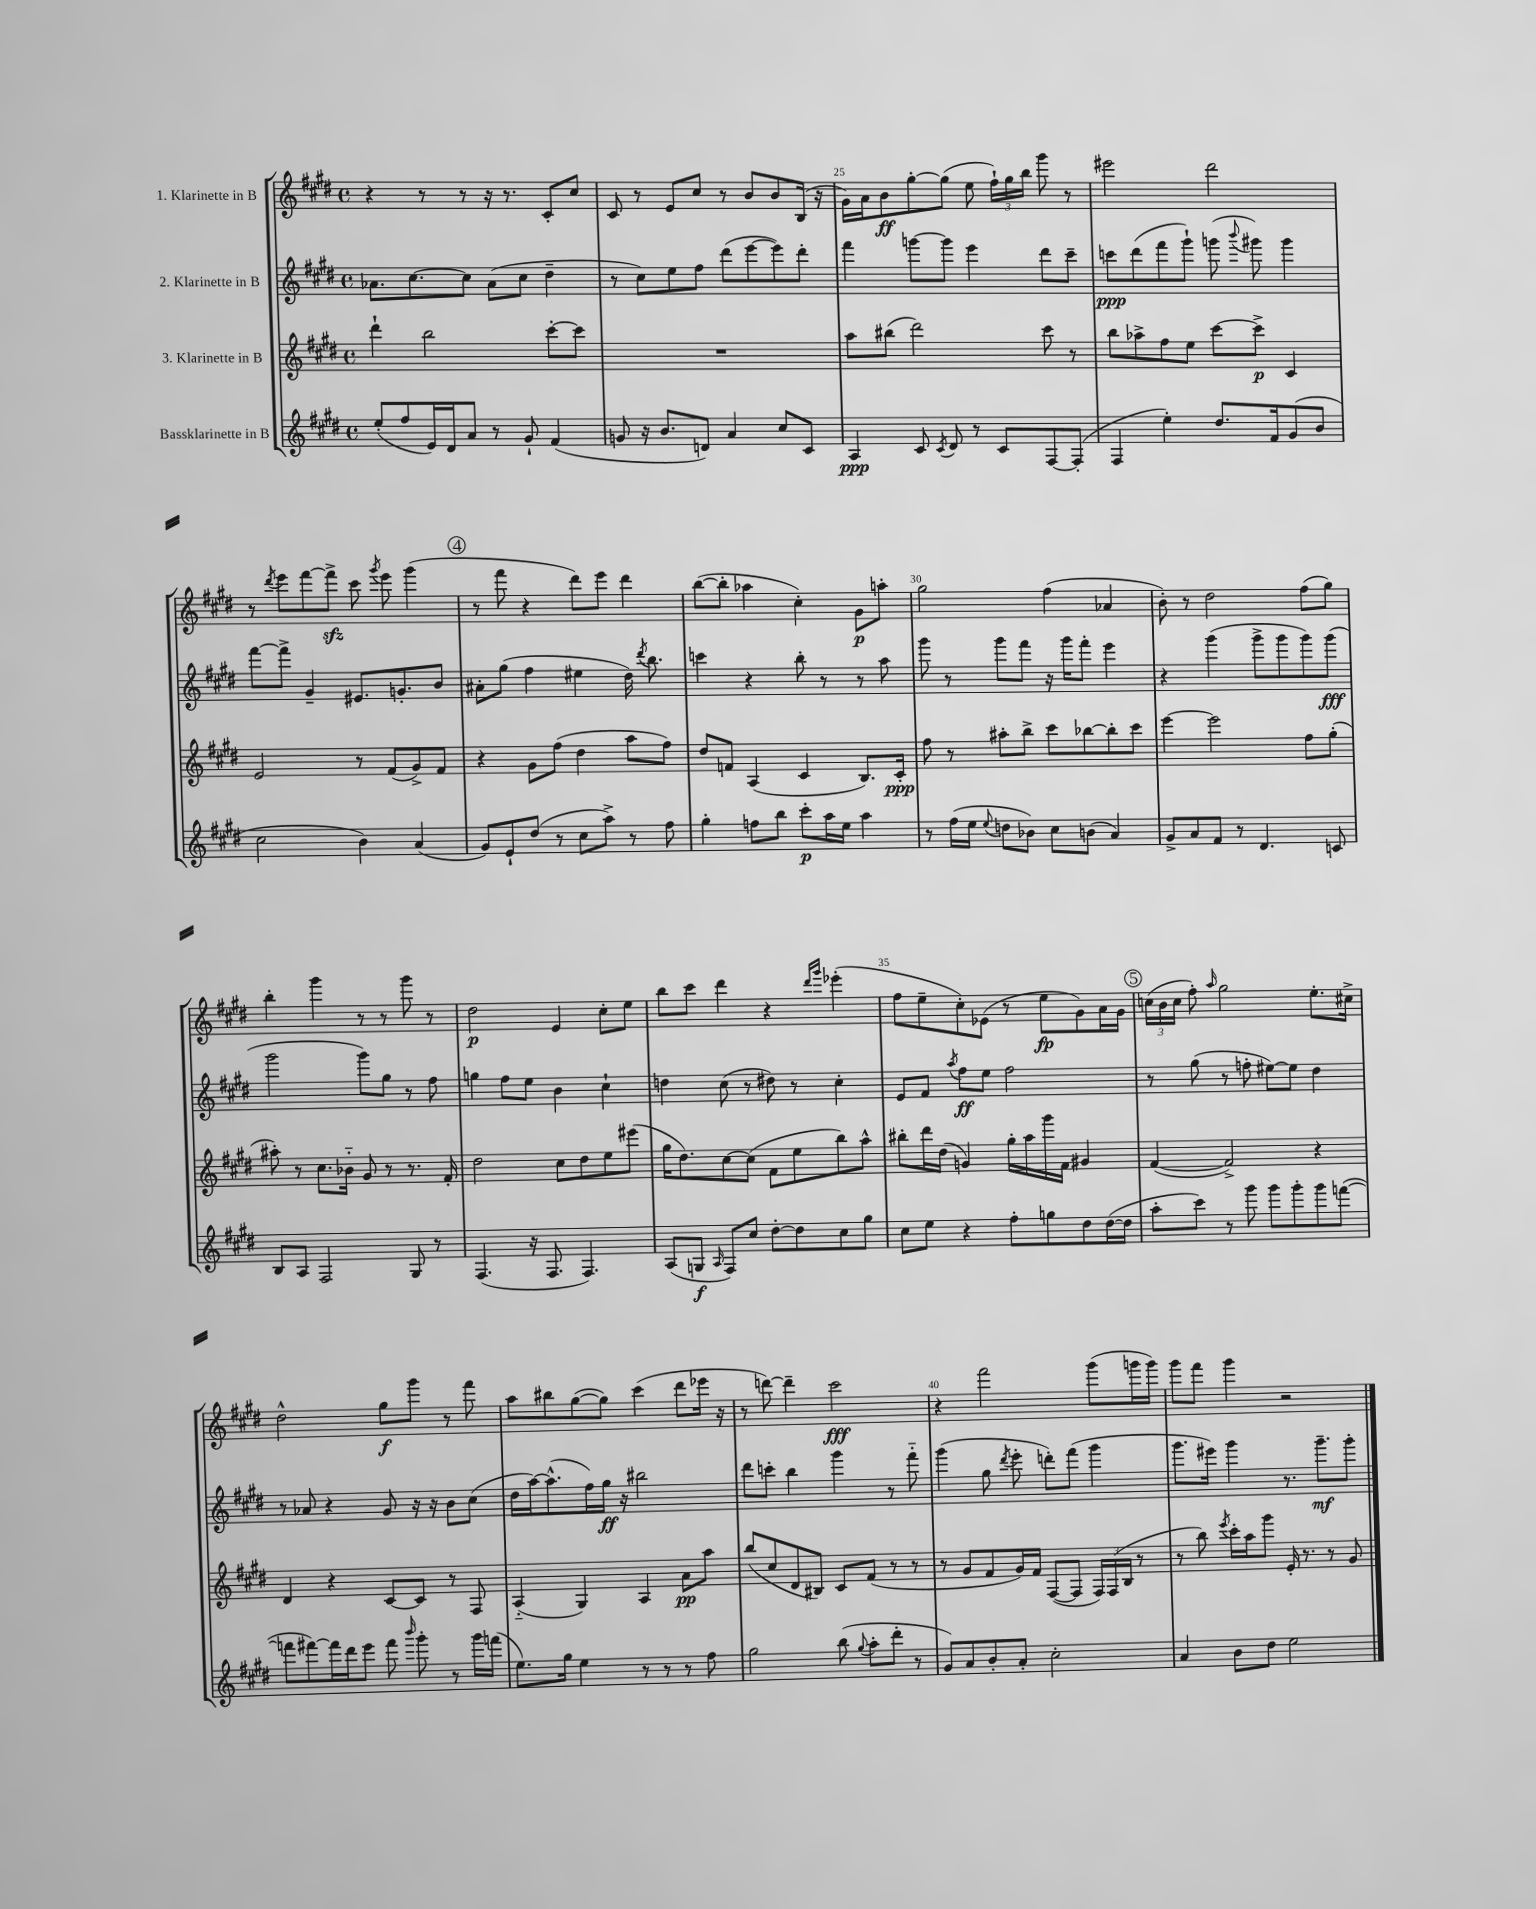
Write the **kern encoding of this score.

**kern	**kern	**kern	**kern
*staff4	*staff3	*staff2	*staff1
*clefG2	*clefG2	*clefG2	*clefG2
*k[f#c#g#d#]	*k[f#c#g#d#]	*k[f#c#g#d#]	*k[f#c#g#d#]
*M4/4	*M4/4	*M4/4	*M4/4
*met(c)	*met(c)	*met(c)	*met(c)
(8ee'/L	4ddd#`\	8.a-\L	4r
8ff#/	.	.	.
.	.	[8.cc#\	.
16e/L)	2bb\	.	8r
16d#/J	.	.	.
8a/J	.	8cc#\]J	8r
8r	.	(8a-\L	16r
.	.	.	8.r
8g#`/	.	8cc#\J	.
(4f#/	[8ccc#'\L	4dd#~\	8c#'/L
.	8ccc#\]J	.	8cc#/J
=	=	=	=
8g/	1r	8r	8c#/
16r	.	8cc#\L)	8r
8.b/L	.	.	.
.	.	8ee\	8e/L
8d/J)	.	8ff#\J	8cc#/J
4a/	.	(8ddd#\L	8r
.	.	[8eee\	8b/L
8cc#/L	.	8eee\])	8b/
8c#/J	.	8ddd#'\J	(16B/Jk
.	.	.	16r
=	=	=	=
4A/	8aa\L	4fff#\	16g#\LL)
.	.	.	16a\J
.	(8bb#\J	.	8b\
8c#/	2ddd#\)	[8ggg\L	[8gg#'\
8qc#/	.	.	.
8d#/	.	8ggg\]J	(8gg#\]J
8r	.	4eee\	8ee\
8c#/L	.	.	24ff#`\LL)
.	.	.	24gg#\
.	.	.	24bb\JJ
[8F#/	8ccc#\	8ddd#\L	8ggg#\
(8F#'/]J	8r	8ccc#~\J	8r
=	=	=	=
4F#/	8bb\L	8ccc\L	2eee#\
.	8aa-^\	(8ddd#\	.
4ee'\)	8ff#\	8fff#\	.
.	8ee\J	8ggg#`\J)	.
8.dd#/L	[8ccc#\L	(8ggg\	2ddd#\
.	.	8qqbbb/	.
.	8ccc#^\]J	8ggg#\)	.
16f#/k	.	.	.
(8g#/	4c#/	4ggg#\	.
8b/J	.	.	.
=	=	=	=
2cc#\	2e/	[8fff#\L	8r
.	.	.	8qddd#/
.	.	8fff#^\]J	8eee\L
.	.	4g#~/	[8fff#\
.	.	.	8fff#^\]J
4b\)	8r	8.e#/L	8ccc#\
.	.	.	8qggg#/
.	(8f#/L	.	8eee\
.	.	8.g'/	.
(4a/	8g#^/)	.	(4ggg#\
.	8f#/J	8b/J	.
=	=	=	=
8g#/L)	4r	8a#'\L	8r
8e`/	.	(8gg#\J	8fff#\
(8dd#/J	8g#\L	4ff#\	4r
8r	(8ff#\J	.	.
8cc#\L	4dd#\	4ee#\	8ddd#\L)
8aa^\J)	.	.	8eee\J
8r	8aa\L	16dd#\)	4ddd#\
.	.	8qddd#/	.
.	.	8.bb\	.
8ff#\	8ff#\J)	.	.
=	=	=	=
4gg#'\	8dd#/L	4ccc\	([8bb\L
.	8f/J	.	8bb'\]J
8ff\L	(4A/	4r	4aa-\
8bb\J	.	.	.
8ccc#'\L	4c#/	8bb'\	4cc#'\)
16aa\L	.	8r	.
16ee\JJ	.	.	.
4aa\	8.B/L)	8r	8g#\L
.	.	8aa\	8aa'\J
.	16c#'/Jk	.	.
=	=	=	=
8r	8ff#\	8ggg#\	2gg#\
(16ff#\LL	8r	8r	.
16ee\JJ	.	.	.
8qqee/	.	.	.
8dd\L	8aa#'\L	8ggg#\L	.
8b-\J)	8bb^\J	8fff#\J	.
8cc#\L	8ccc#\L	16r	(4ff#\
.	.	16ggg#\LK	.
(8b\J	[8bb-\	8fff#'\J	.
4a/)	8bb-'\]	4eee\	4a-/
.	8ccc#\J	.	.
=	=	=	=
8g#^/L	[4eee\	4r	8b'\)
8a/	.	.	8r
8f#/J	2eee\]	(4ggg#\	2dd#\
8r	.	.	.
4.d#/	.	8ggg#^\L	.
.	.	8ggg#\	.
.	8ff#\L	8ggg#\)	(8ff#\L
8c/	(8gg#'\J	(8ggg#\J	8gg#\J)
=	=	=	=
8B/L	8aa#'\)	2ggg#\	4bb'\
8A/J	8r	.	.
2F#/	8.cc#\L	.	4ggg#\
.	16b-'~\Jk	.	.
.	8g#/	8ggg#\L)	8r
.	8r	8gg#\J	8r
8G#/	8.r	8r	8ggg#\
8r	.	8ff#\	8r
.	16f#'/	.	.
=	=	=	=
(4.F#/	2dd#\	4gg\	2dd#\
.	.	8ff#\L	.
16r	.	8ee\J	.
8.F#/	.	.	.
.	8cc#\L	4b\	4e/
4.F#/)	8dd#\	.	.
.	8ee\	4cc#`\	8cc#'\L
.	(8eee#\J	.	8ee\J
=	=	=	=
(8A/L	16gg#\LK	4dd\	8bb\L
.	8.dd#\)	.	.
8G/J	.	.	8ccc#\J
16qqA/	.	.	.
8F#/L)	[8cc#\	(8cc#\	4ddd#\
8cc#/J	(8cc#\]J	8r	.
[8dd#'\L	8f#\L	8dd#\)	4r
8dd#\]	8ee\	8r	.
.	.	.	16qqddd#/LL
.	.	.	16qqggg#/JJ
8cc#\	8bb\)	4cc#'\	(4eee-'\
8gg#\J	8aa^^\J	.	.
=	=	=	=
8cc#\L	8bb#'\L	8e/L	8ff#\L
8ee\J	16ddd#\L	8f#/J	8ee~\
.	(16dd#\JJ	.	.
.	.	8qaa/	.
4r	4g/)	8ff#\L	8cc#'\)
.	.	8ee\J	(8e-\J
8ff#'\L	16gg#'\LL	2ff#\	8r
.	16aa\	.	.
8gg\	16ggg#\	.	8ee\L
.	16f#\JJ	.	.
8dd#\	4g#/	.	8g#\)
([16dd#\L	.	.	16a\L
16dd#\]JJ	.	.	16g#\JJ
=	=	=	=
8aa'\L	([4f#/	8r	(24cc\LL
.	.	.	24b\
.	.	.	24cc\JJ
8ccc#\J)	.	(8gg#\	8ff#'\)
.	.	.	16qqaa/
8r	2f#^/])	8r	2gg#\
8ggg#\	.	8ff'\	.
8ggg#\L	.	[8ee#\L)	.
8ggg#'\	.	8ee#\]J	.
8ggg#\	4r	4dd#\	8.ee'\L
([8fff\J	.	.	.
.	.	.	16cc#^\Jk
=	=	=	=
8fff\]L	4d#/	8r	2dd#^^\
[8fff#\)	.	8a-/	.
16fff#\]L	4r	4r	.
16ddd#\J	.	.	.
8eee\J	.	.	.
8fff#\	[8c#/L	8g#/	8gg#\L
16qqbbb/	.	.	.
8ggg#'\	8c#/]J	16r	8ggg#\J
.	.	16r	.
8r	8r	8b\L	8r
16ggg#\LL	8F#/	(8cc#\J	8fff#\
(16fff\JJ	.	.	.
=	=	=	=
8.ee\L)	(4A'~/	16dd#\LL	8aa\L
.	.	[16aa\J)	.
.	.	(8.aa^^\]	8bb#\
16gg#\Jk	.	.	.
4ee\	4G#/)	.	([8gg#\
.	.	16ff#\L)	.
.	.	16gg#\JJ	8gg#\]J)
.	.	16r	.
8r	4A/	2bb#\	(4ccc#\
8r	.	.	.
8r	8a\L	.	8ddd#\L
8ff#\	8aa\J	.	16eee-\Jk
.	.	.	16r
=	=	=	=
2gg#\	(8bb/L	8ddd#\L	8r
.	8cc#/	8ccc'\J	[8ddd\)
.	8d#/	4bb\	4ddd~\]
.	8B#/J)	.	.
(8bb\	8c#/L	4ggg#\	2ccc#\
8qqgg#/	.	.	.
8aa'\L	(8f#/J	.	.
8ddd#'\J	8r	8r	.
8r	8r	8fff#'~\	.
=	=	=	=
8g#/L)	8r	(4ggg#\	4r
8a/	8g#/L	.	.
8b'/	8f#/	8gg#\	2fff#\
.	.	8qddd#/	.
8a'/J	16g#/L)	8eee'\	.
.	16f#/JJ	.	.
2cc#'\	([8F#/L	8ddd'\L)	.
.	8F#/]J	(8fff#\J	.
.	24F#/LL)	4ggg#\	(8ggg#\L
.	(24F#/	.	.
.	24B/JJ	.	.
.	8r	.	16ggg\L
.	.	.	16ggg\JJ)
=	=	=	=
4a/	8r	8.ggg#\L	8ggg#\L
.	8bb\)	.	8fff#\J
.	.	16eee#\Jk)	.
.	8qeee/	.	.
8b\L	16ccc#'\LL	4ggg#\	4ggg#\
.	16aa\J	.	.
8dd#\J	8ggg#\J	.	.
2ee\	16e'/	8.r	2r
.	8.r	.	.
.	.	8.ggg#~\L	.
.	8r	.	.
.	8g#/	8ggg#'\J	.
==	==	==	==
*-	*-	*-	*-
